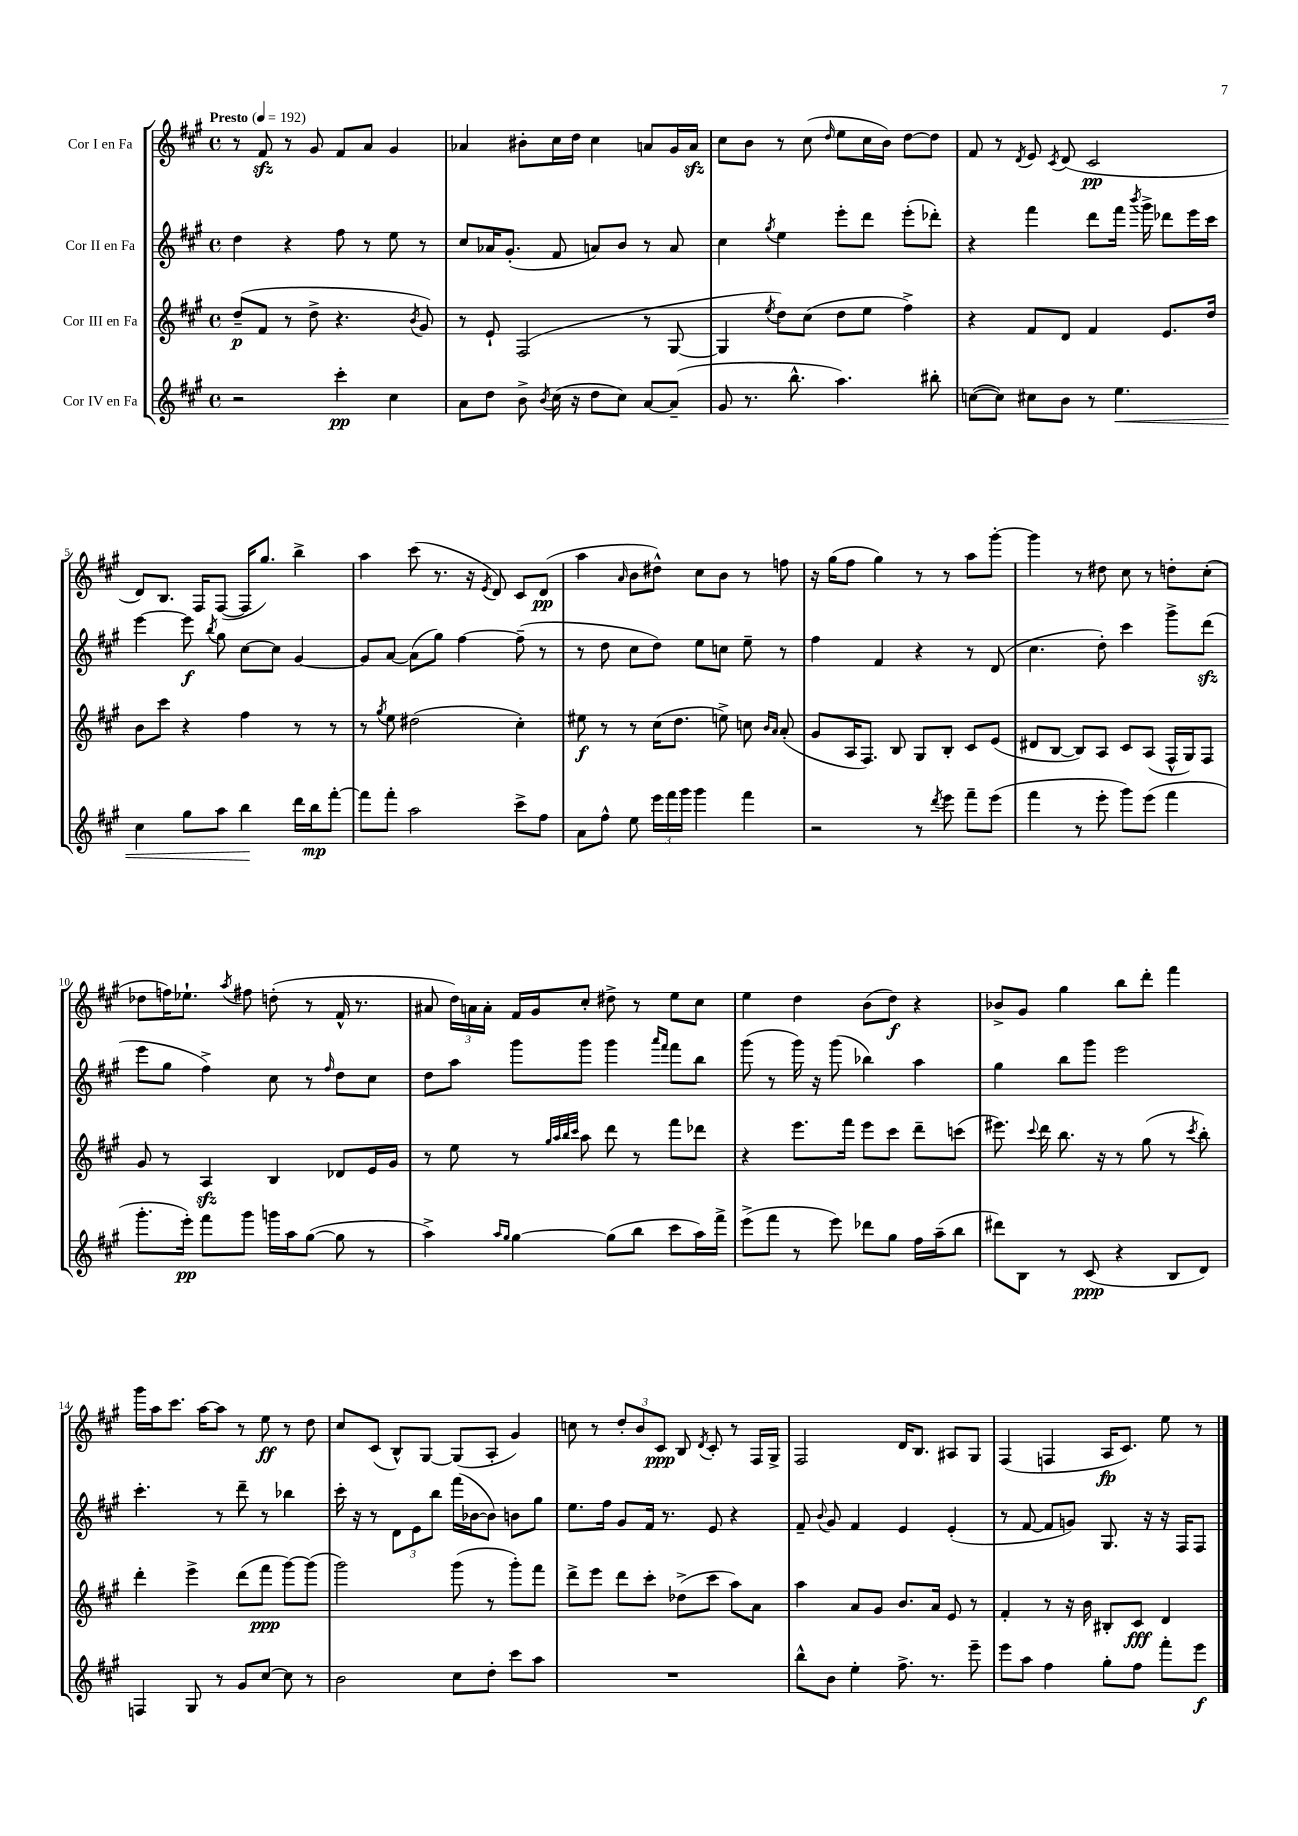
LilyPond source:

<<
\new StaffGroup <<
\new Staff = "s0" \with { instrumentName = "Cor I en Fa" } {
    \clef treble \key a \major \defaultTimeSignature \time 4/4 \tempo "Presto" 4 = 192
    \autoBeamOff r8 fis'8\sfz r8 gis'8 fis'8[ a'8] gis'4 |
    aes'4 bis'8[-. cis''16 d''16] cis''4 a'8[ gis'16 a'16]\sfz |
    cis''8[ b'8] r8 cis''8( \grace { d''16 } e''8[ cis''16 b'16]) d''8[~ d''8] |
    fis'8 r8 \acciaccatura { d'8 } e'8 \acciaccatura { cis'8 } d'8( cis'2\pp |
    d'8[) b8.] fis16[ fis8]~( fis16[ gis''8.]) b''4-> |
    a''4 cis'''8( r8. r16 \acciaccatura { e'8 } d'8) cis'8[ d'8]\pp( |
    a''4 \grace { a'16 } b'8[ dis''8]-^) cis''8[ b'8] r8 f''8 |
    r16 gis''16[( fis''8] gis''4) r8 r8 a''8[ gis'''8]~-. |
    gis'''4 r8 dis''8 cis''8 r8 d''8[-. cis''8]-.( |
    des''8[ f''16) ees''8.]-! \acciaccatura { a''8 } fis''8 d''8-.( r8 fis'16-^ r8. |
    ais'8 \tuplet 3/2 { d''16[) a'16 a'16]-. } fis'16[ gis'16 cis''8]-. dis''8-> r8 e''8[ cis''8] |
    e''4 d''4 b'8[( d''8]\f) r4 |
    bes'8[-> gis'8] gis''4 b''8[ d'''8]-. fis'''4 |
    gis'''16[ a''16 cis'''8.] a''16[~ a''8] r8 e''8\ff r8 d''8 |
    cis''8[ cis'8]( b8[-^) gis8]~ gis8[( a8]-. gis'4) |
    c''8 r8 \tuplet 3/2 { d''8[-. b'8 cis'8]\ppp } b8 \acciaccatura { d'8 } cis'8-. r8 fis16[ gis16]-> |
    fis2 d'16[ b8.] ais8[ gis8] |
    fis4( f4 a16[\fp cis'8.]) e''8 r8 \bar "|." |
}
\new Staff = "s1" \with { instrumentName = "Cor II en Fa" } {
    \clef treble \key a \major \defaultTimeSignature \time 4/4
    \autoBeamOff d''4 r4 fis''8 r8 e''8 r8 |
    cis''8[ aes'16 gis'8.]-.( fis'8 a'8[) b'8] r8 a'8 |
    cis''4 \acciaccatura { gis''8 } e''4 e'''8[-. d'''8] e'''8[-.( des'''8]-.) |
    r4 fis'''4 d'''8[ fis'''16] \acciaccatura { b'''8 } gis'''16-> des'''8[ e'''16 cis'''16] |
    e'''4~ e'''8\f \acciaccatura { b''8 } gis''8 cis''8[~ cis''8] gis'4~ |
    gis'8[ a'8]~ a'8[( gis''8]) fis''4~ fis''8--( r8 |
    r8 d''8 cis''8[ d''8]) e''8[ c''8] e''8-- r8 |
    fis''4 fis'4 r4 r8 d'8( |
    cis''4. d''8-.) cis'''4 gis'''8[-> d'''8]\sfz( |
    e'''8[ gis''8] fis''4->) cis''8 r8 \grace { fis''16 } d''8[ cis''8] |
    d''8[ a''8] gis'''8[ gis'''8] gis'''4 \grace { a'''16[ fis'''16] } fis'''8[ b''8] |
    gis'''8( r8 gis'''16) r16 gis'''8( bes''4) a''4 |
    gis''4 b''8[ gis'''8] e'''2 |
    cis'''4.-. r8 d'''8-- r8 bes''4 |
    cis'''16-. r16 r8 \tuplet 3/2 { d'8[ e'8 b''8] } fis'''16[( bes'16~ bes'8]) b'8[ gis''8] |
    e''8.[ fis''16] gis'8[ fis'16] r8. e'8 r4 |
    fis'8-- \appoggiatura { b'8 } gis'8 fis'4 e'4 e'4-.( |
    r8 fis'8~ fis'8[ g'8]) gis8. r16 r16 fis16[ fis8] \bar "|." |
}
\new Staff = "s2" \with { instrumentName = "Cor III en Fa" } {
    \clef treble \key a \major \defaultTimeSignature \time 4/4
    \autoBeamOff d''8[--\p( fis'8] r8 d''8-> r4. \acciaccatura { b'8 } gis'8) |
    r8 e'8-! fis2( r8 gis8~ |
    gis4 \acciaccatura { e''8 } d''8[) cis''8]( d''8[ e''8] fis''4->) |
    r4 fis'8[ d'8] fis'4 e'8.[ d''16] |
    b'8[ cis'''8] r4 fis''4 r8 r8 |
    r8 \acciaccatura { gis''8 } e''8 dis''2( cis''4-.) |
    eis''8\f r8 r8 cis''16[( d''8.] e''8->) c''8 \grace { b'16[ a'16] } a'8-.( |
    gis'8[ a16 fis8.]) b8 gis8[ b8]-. cis'8[ e'8]( |
    dis'8[ b8]~ b8[) a8] cis'8[ a8]( fis16[-^ gis16) fis8] |
    gis'8 r8 a4\sfz b4 des'8[ e'16 gis'16] |
    r8 e''8 r8 \grace { gis''32[ a''32 b''32 cis'''32] } a''8 d'''8 r8 fis'''8[ des'''8] |
    r4 e'''8.[ fis'''16] e'''8[ cis'''8] d'''8[-- c'''8]( |
    eis'''8.) \appoggiatura { cis'''8 } d'''16 b''8. r16 r8 gis''8( r8 \acciaccatura { cis'''8 } b''8-.) |
    d'''4-. e'''4-> d'''8[( fis'''8]\ppp gis'''8[~) gis'''8]( |
    gis'''2) gis'''8( r8 gis'''8[-.) fis'''8] |
    d'''8[-> e'''8] d'''8[ cis'''8]-. des''8[->( cis'''8] a''8[) a'8] |
    a''4 a'8[ gis'8] b'8.[ a'16] e'8 r8 |
    fis'4-. r8 r16 b'16 bis8[-. cis'8]\fff d'4 \bar "|." |
}
\new Staff = "s3" \with { instrumentName = "Cor IV en Fa" } {
    \clef treble \key a \major \defaultTimeSignature \time 4/4
    \autoBeamOff r2 cis'''4-.\pp cis''4 |
    a'8[ d''8] b'8-> \acciaccatura { b'8 } cis''16( r16 d''8[ cis''8]) a'8[~ a'8]--( |
    gis'8 r8. b''8.-^ a''4.) bis''8-. |
    c''8[~( c''8]) cis''8[ b'8] r8 e''4.\< |
    cis''4 gis''8[ a''8] b''4\! d'''16[ b''16\mp fis'''8]~-. |
    fis'''8[ fis'''8]-. a''2 cis'''8[-> fis''8] |
    a'8[ fis''8]-^ e''8 \tuplet 3/2 { e'''16[ fis'''16 gis'''16] } gis'''4 fis'''4 |
    r2 r8 \acciaccatura { d'''8 } e'''8 fis'''8[-- e'''8]( |
    fis'''4 r8 e'''8-. gis'''8[) e'''8]( fis'''4 |
    gis'''8.[-. e'''16]-.\pp) fis'''8[ gis'''8] g'''16[ a''16 gis''8]~( gis''8 r8 |
    a''4->) \grace { a''16[ gis''16] } gis''4~ gis''8[( b''8] cis'''8[ a''16) fis'''16]-> |
    e'''8[->( fis'''8] r8 e'''8) des'''8[ gis''8] fis''16[ a''16--( b''8] |
    dis'''8[) b8] r8 cis'8\ppp( r4 b8[ d'8]) |
    f4 gis8 r8 gis'8[ cis''8]~ cis''8 r8 |
    b'2 cis''8[ d''8]-. cis'''8[ a''8] |
    R1 |
    b''8[-^ b'8] e''4-. fis''8.-> r8. e'''8-- |
    e'''8[ a''8] fis''4 gis''8[-. fis''8] fis'''8[-. e'''8]\f \bar "|." |
}
>>
>>
